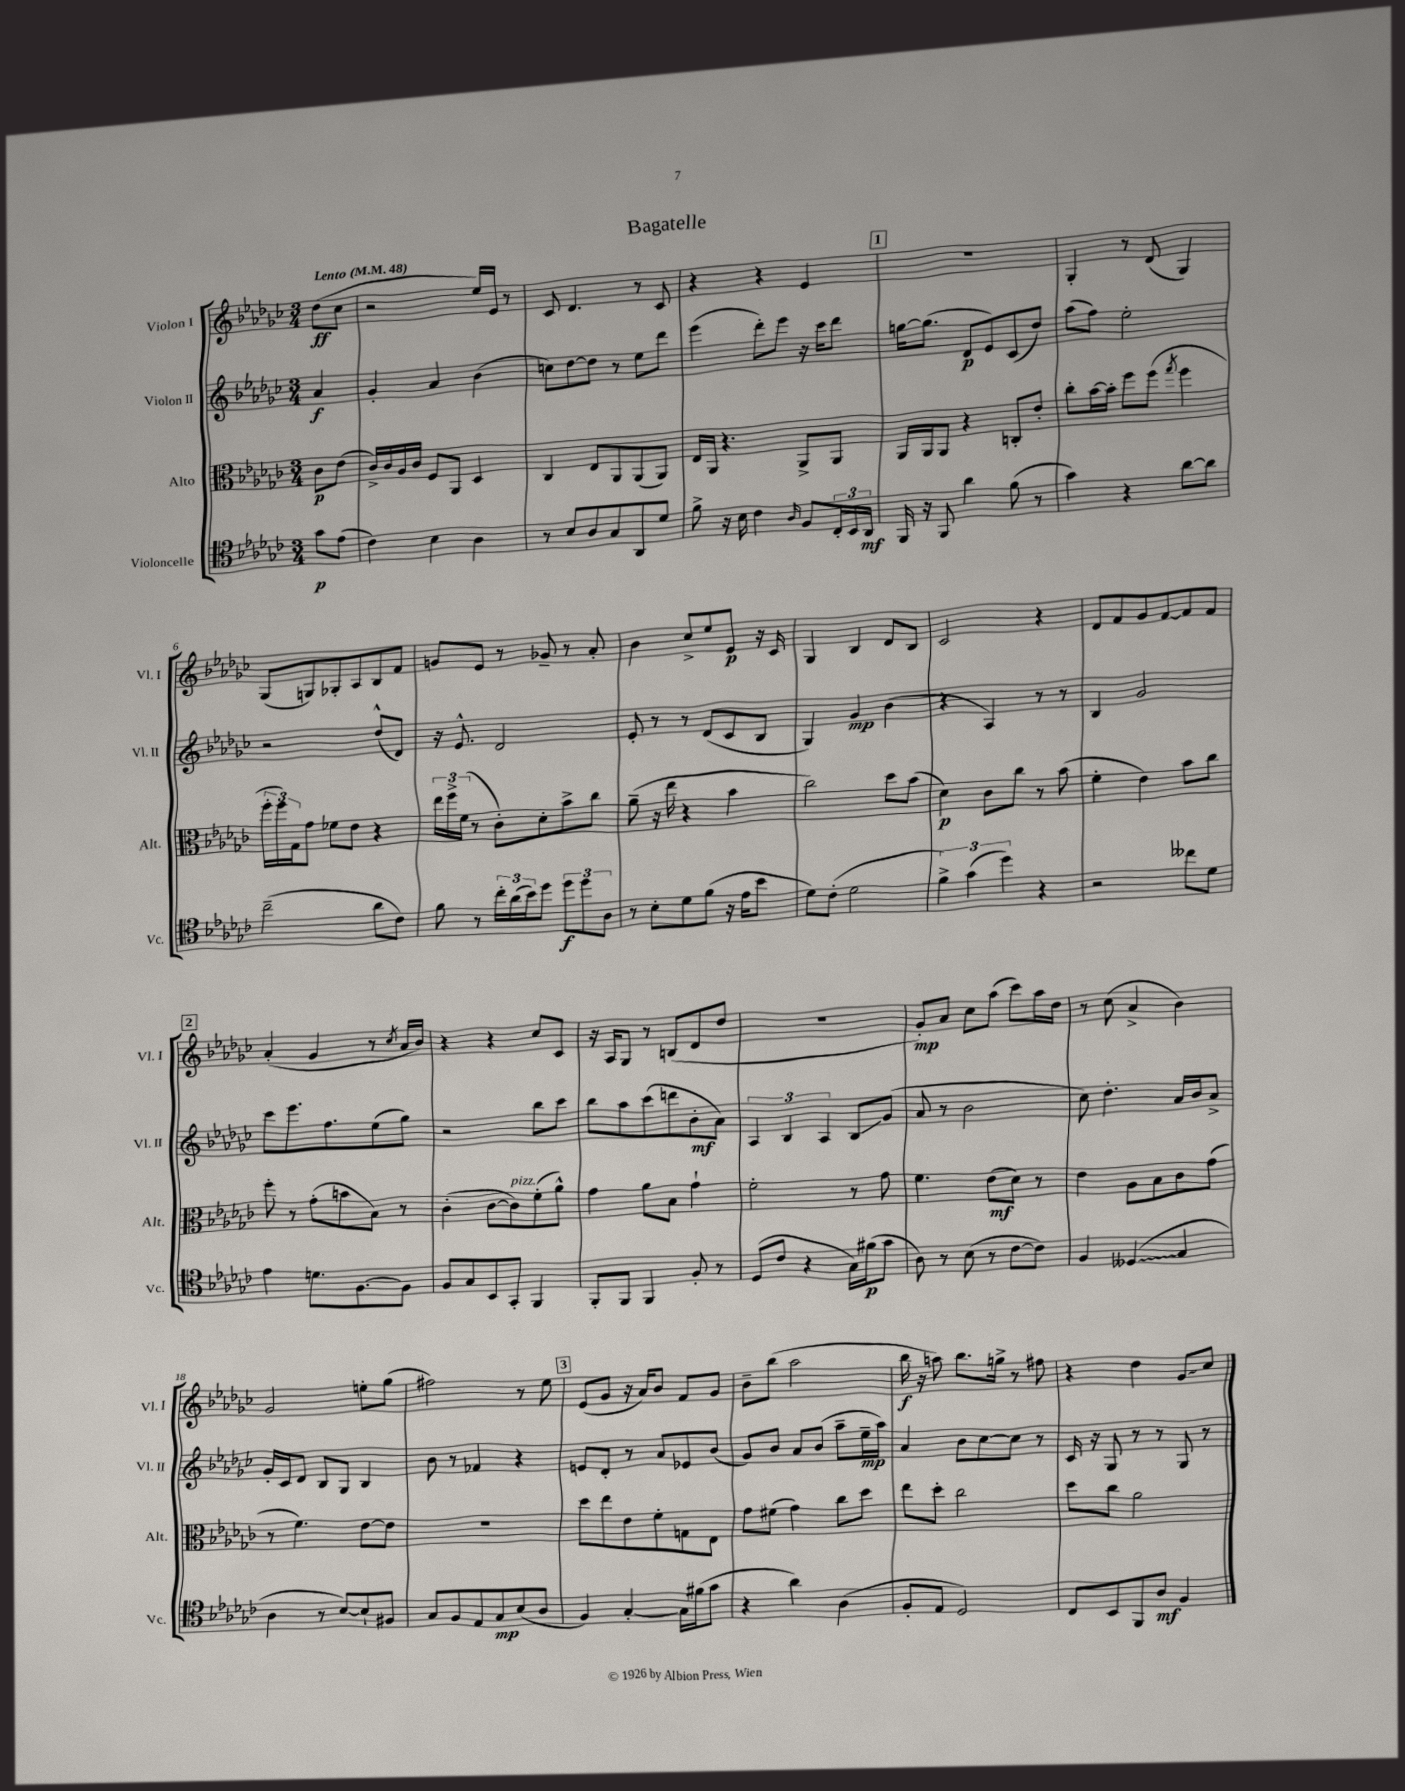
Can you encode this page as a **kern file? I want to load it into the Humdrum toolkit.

**kern	**kern	**kern	**kern
*staff4	*staff3	*staff2	*staff1
*clefC4	*clefC3	*clefG2	*clefG2
*k[b-e-a-d-g-c-]	*k[b-e-a-d-g-c-]	*k[b-e-a-d-g-c-]	*k[b-e-a-d-g-c-]
*M3/4	*M3/4	*M3/4	*M3/4
*MM48	*MM48	*MM48	*MM48
8g-	8c-	4a-	(8dd-
(8e-	(8e-	.	8cc-
=	=	=	=
4c-)	16c-^)	4g-'	2r
.	16c-	.	.
.	16A-	.	.
.	16c-	.	.
4B-	8F	4a-	.
.	8AA-	.	.
4A-	4D-	(4b-	16ee-)
.	.	.	16e-
.	.	.	8r
=	=	=	=
8r	4C-	8cc)	8c-
8B-	.	[8dd-	4.d-
8A-	8E-	8dd-]	.
8G-	8AA-	8r	.
8AA-	(8AA-	8ee-	8r
8d-	8AA-)	8ddd-	8c-
=	=	=	=
8f^	16E-	(4eee-	4r
.	16AA-	.	.
16r	4.r	.	.
16B-	.	.	.
4c-	.	8ddd-')	4r
.	.	8eee-	.
16qqA-	.	.	.
8F	8AA-^	16r	4e-
.	.	16ccc-	.
24C-'	8AA-	8ddd-	.
24BB-	.	.	.
24AA-	.	.	.
=	=	=	=
16FF	16AA-	[16gg	2.r
16r	16AA-	(8.gg]	.
8FF	8AA-	.	.
4a-	4r	8d-	.
.	.	8e-)	.
(8f	8C'	(8c-	.
8r	8e-'	8dd-)	.
=	=	=	=
4g-)	8cc-'	(8aa-	4G-'
.	[16b-	8ff)	.
.	16b-']	.	.
4r	8ff	2ee-'	8r
.	(8ff	.	(8d-
.	8qgg-	.	.
[8a-	4ff	.	4G-)
8a-]	.	.	.
=	=	=	=
(2cc-~	24ff'	2r	(8G-
.	24ff)	.	.
.	24G-	.	.
.	8g-	.	8G)
.	8f-	.	8G-'
.	8e-	.	8A-
8a-	4r	(8dd-^^	8B-
8c-)	.	8d-)	8f
=	=	=	=
8f	24ee-	16r	8g
.	24ff^	.	.
.	.	8.e-^^	.
.	(24f	.	.
8r	8r	.	8e-
24cc-'	8c-')	2d-	8r
(24a-	.	.	.
24b-)	.	.	.
8dd-	8d-'	.	8g-~
12dd-	8b-^	.	8r
12dd-	.	.	.
.	8cc-	.	8a-'
12A-	.	.	.
=	=	=	=
8r	(8a-~	8e-'	4b-
8B-'	16r	8r	.
.	16ee-	.	.
8d-	4r	8r	8cc-^
(8f	.	(8d-	8ee-
16r	4b-	8c-	8e-
16e-	.	.	.
8b-	.	8B-	16r
.	.	.	16c-
=	=	=	=
8d-)	2cc-)	4G-)	4G-
(8c-'	.	.	.
2d-	.	4g-	4B-
.	8dd-	(4b-	8d-
.	(8b-	.	8B-
=	=	=	=
6f^)	4d-)	4r	2c-
(6g-	.	.	.
.	8c-	4A-)	.
6dd-)	.	.	.
.	8cc-	.	.
4r	8r	8r	4r
.	(8b-	8r	.
=	=	=	=
2r	4f'	4B-	8d-
.	.	.	8f
.	4e-)	2g-	8g-
.	.	.	[8f
8cc--	8b-	.	8f]
8d-	8cc-	.	8f
=	=	=	=
4e-	8ff'	8ccc-	(4a-'
.	8r	8.eee-	.
8.d	(8g-'	.	4g-
.	.	8.ff	.
.	8b	.	.
[8.F	.	.	.
.	8B-)	(8ee-	8r
.	.	.	8qcc-
8F]	8r	8gg-)	16a-
.	.	.	16b-)
=	=	=	=
8F	(4c-'	2r	4r
8G-	.	.	.
8BB-	[8c-	.	4r
8GG-'	8c-])	.	.
4FF	(8f'	8bb-	8cc-
.	8a-^^)	8ccc-	8c-
=	=	=	=
8FF'	4g-	8bb-	16r
.	.	.	16A-
8FF	.	8aa-	8G-
4FF	8a-	(8ccc-	8r
.	8B-	8ddd	(8B
8F'	4g-`	8b-'	8d-
8r	.	8a-)	8dd-
=	=	=	=
(8D-	2f'	6A-	2.r
8c-	.	.	.
.	.	6B-	.
4r	.	.	.
.	.	6A-	.
16G-)	8r	8B-	.
(16f#	.	.	.
8g-	8g-	(8g-	.
=	=	=	=
8A-)	4.f	8a-	8g-')
8r	.	8r	8a-
(8B-	.	2b-	8cc-
8r	(8e-	.	(8aa-
[8c-	8d-)	.	8ccc-)
8c-])	8r	.	16aa-
.	.	.	16dd-
=	=	=	=
4F	4e-	8cc-)	8r
.	.	4.dd-'	(8cc-
(4D--	8A-	.	4a-^
.	8B-	.	.
4G-	8c-	16a-	4b-)
.	.	16b-	.
.	(8g-	8a-^	.
=	=	=	=
4A-	8r	16g-'	2g-
.	.	16c-	.
.	4.f)	8d-	.
8r	.	8B-	.
[8B-)	.	8G-	.
8B-`]	[8e-	4B-	8ee'
8F#	8e-]	.	(8gg-
=	=	=	=
8G-	2.r	8b-	2ff#)
8F	.	8r	.
8E-	.	4f-	.
8G-	.	.	.
(8B-	.	4r	8r
8A-	.	.	8ee-
=	=	=	=
4F)	8dd-	8e	(8e-
.	8ee-	8d-'	8g-
[4G-'	8e-	8r	16r
.	.	.	16a-)
.	8f'	8a-	8b-
16G-]	8G	8e-	8f
(16f#	.	.	.
8g-	8E-	(8b-	8g-
=	=	=	=
4r	8g-	8g-)	8b-~
.	(8f#	8b-	(8bb-
4a-)	4g-)	8a-	2aa-
.	.	(8b-	.
(4A-	8cc-	8aa-~	.
.	8dd-	16ee-~	.
.	.	16aa-)	.
=	=	=	=
8F'	8ee-	4a-	16bb-
.	.	.	16r
8E-	8dd-'	.	8aa)
2D-)	2cc-	8b-	8.bb-
.	.	[8cc-	.
.	.	.	16gg^
.	.	8cc-]	8r
.	.	8r	8ff#
=	=	=	=
8C-	8dd-	16c-	4r
.	.	16r	.
8BB-	8cc-	8G-	.
8FF	2a-	8r	4dd-
8A-	.	8r	.
4F	.	8G-	8g-
.	.	8r	8cc-
==	==	==	==
*-	*-	*-	*-
